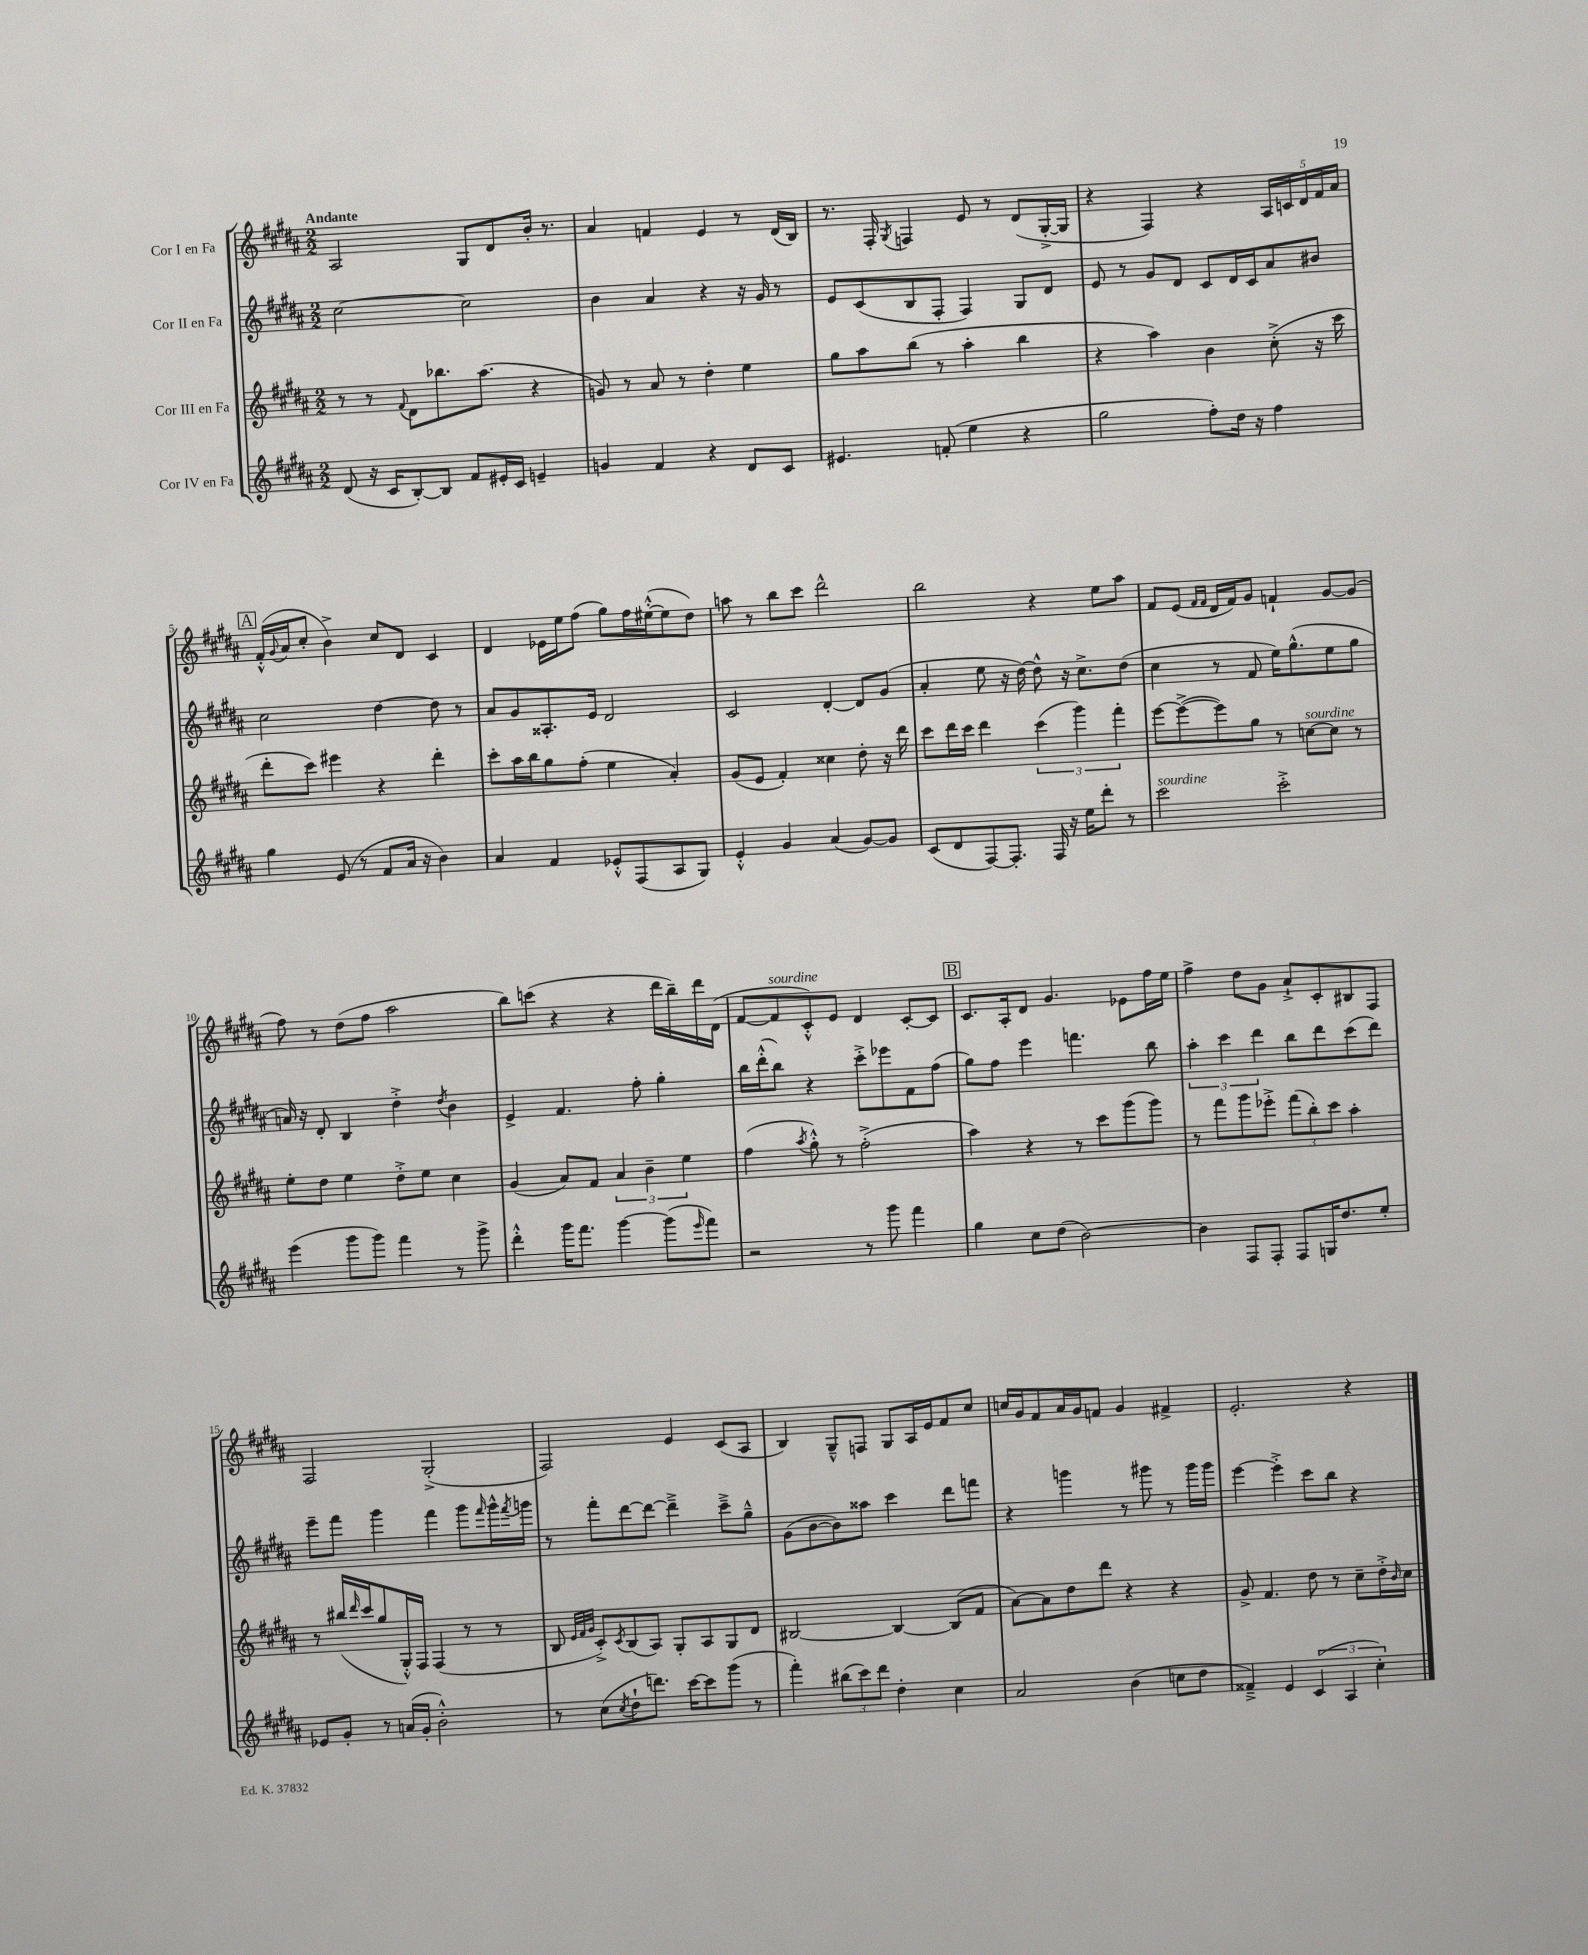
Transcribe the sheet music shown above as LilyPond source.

<<
\new StaffGroup <<
\new Staff = "s0" \with { instrumentName = "Cor I en Fa" } {
    \clef treble \key b \major \numericTimeSignature \time 2/2 \tempo "Andante"
    ais2 gis8 dis'8 b'16-. r8. |
    ais'4 f'4 e'4 r8 dis'16( b16) |
    r8. fis16-. \acciaccatura { gis8 } f4 e'8 r8 dis'8( gis16~-.-> gis16 |
    r4 fis4) r4 \tuplet 5/4 { ais16 c'16 dis'16 fis'16 ais'16 } |
    \mark \markup { \box "A" } fis'16-.-^( \appoggiatura { gis'8 } ais'16 cis''8-. b'4->) cis''8 dis'8 cis'4 |
    dis'4 ees'16 e''16 fis''8( gis''8) fis''16 eis''16~-.-^( eis''8 dis''8) |
    a''8 r8 b''8 cis'''8 dis'''2-^ |
    b''2 r4 e''8 ais''8 |
    fis'8 e'8( \grace { fis'16 fis'16 } dis'16 fis'16) gis'8 f'4-! gis'8~ gis'8( |
    fis''8) r8 dis''8( fis''8 ais''2 |
    b''8) c'''8( r4 r4 dis'''16 b''16--) dis'''16 dis'16( |
    fis'8~ fis'8^\markup { \italic "sourdine" } cis'8-.-^) e'8 dis'4 cis'8~-. cis'8 |
    \mark \markup { \box "B" } cis'8. ais16-. dis'8 gis'4. ees'8 fis''16 e''16 |
    fis''4-> dis''8 gis'8 ais'8-!-> cis'8-. bis8 fis8 |
    fis2 gis2-.->( |
    fis2) e'4 cis'8( ais8 |
    b4) gis8---^ f8 gis8 ais16 e'16 fis'8 cis''8 |
    c''16 gis'16 fis'8 ais'16 gis'16 f'8 gis'4 fis'4-> |
    e'2.-. r4 \bar "|." |
}
\new Staff = "s1" \with { instrumentName = "Cor II en Fa" } {
    \clef treble \key b \major \numericTimeSignature \time 2/2
    cis''2~ cis''2 |
    b'4 ais'4 r4 r16 gis'16 r8 |
    e'8 cis'8( b8 fis8-. fis4) gis8 dis'8 |
    e'8 r8 gis'8 dis'8 cis'8 dis'16 cis'16 ais'8 bis'8 |
    \mark \markup { \box "A" } cis''2 dis''4~ dis''8 r8 |
    ais'8 gis'8 aisis8.-. e'16 dis'2 |
    cis'2 dis'4~-. dis'8 gis'8( |
    ais'4-. e''8 r16 dis''16~) dis''8-^ r16 cis''8.-> dis''8( |
    cis''4 r8 fis'8 e''16) gis''8.-^( e''8 gis''8 |
    a'16) r16 dis'8-. b4 dis''4-.-> \acciaccatura { dis''8 } b'4 |
    e'4-> fis'4. fis''8-. gis''4-. |
    b''16 dis'''16-.-^( b''8) r4 cis'''8-.-> ees'''8 fis'8 fis''8( |
    \mark \markup { \box "B" } gis''8) fis''8 e'''4 f'''4. b''8 |
    \tuplet 3/2 { ais''4-. cis'''4 dis'''4 } b''8 dis'''8 cis'''8( dis'''8) |
    e'''8-- fis'''8 gis'''4 fis'''4 gis'''8 \grace { fis'''16 } gis'''16-^ \acciaccatura { fis'''8 } g'''16 |
    r8 fis'''8-. dis'''8~ dis'''8~ dis'''4---> cis'''8---> gis''8---^ |
    gis'8( b'8~ b'8) aisis''8 cis'''4 dis'''8 f'''8 |
    r4 g'''4 r8 gis'''8 r8 gis'''16 gis'''16 |
    e'''4~ e'''4-.-> cis'''8 b''8 r4 \bar "|." |
}
\new Staff = "s2" \with { instrumentName = "Cor III en Fa" } {
    \clef treble \key b \major \numericTimeSignature \time 2/2
    r8 r8 \appoggiatura { fis'8 } dis'8 bes''8. ais''8.( r4 |
    g'8) r8 ais'8 r8 dis''4-. e''4 |
    gis''8 ais''8 b''8( r8 ais''4-. b''4 |
    r4 ais''4) b'4 cis''8-.->( r16 cis'''16 |
    \mark \markup { \box "A" } dis'''8-. cis'''8) eis'''4 r4 dis'''4-. |
    cis'''8-. ais''16 b''16 gis''8 fis''8-.( e''4 ais'4-.) |
    gis'8( e'8 fis'4-.) cisis''4 dis''8-. r16 dis'''16 |
    cis'''8 dis'''16 cis'''16 dis'''4 \tuplet 3/2 { cis'''4( gis'''4) fis'''4-. } |
    e'''8~ e'''8~->( e'''8) gis''8 r8 c''8~^\markup { \italic "sourdine" } c''8 r8 |
    e''8-. dis''8 e''4 dis''8-.-> e''8 cis''4 |
    gis'4( ais'8) fis'8 \tuplet 3/2 { ais'4 b'4-- e''4 } |
    fis''4( \acciaccatura { ais''8 } gis''8-.-^) r8 fis''2-.->( |
    \mark \markup { \box "B" } ais''4) r4 r8 cis'''8 gis'''8( gis'''8) |
    r8 fis'''8 gis'''8 ees'''8-.-> \tuplet 3/2 { fis'''8( b''8-.) cis'''8 } ais''4-. |
    r8 bis''16( \grace { dis'''16 } cis'''16 gis''8 gis16-.-^) fis16 fis4( r8 r8 |
    b8 \grace { e'32 fis'32 gis'32 } cis'8-.->) \acciaccatura { cis'8 } b8( ais8) gis8-. ais8 gis8 dis'8 |
    bis2~ bis4~ bis8( fis'8 |
    ais'8~) ais'8 dis''8 dis'''8 r4 r4 |
    gis'8-> fis'4. dis''8 r8 cis''8-- dis''16-.-> \grace { b'16 } cis''16 \bar "|." |
}
\new Staff = "s3" \with { instrumentName = "Cor IV en Fa" } {
    \clef treble \key b \major \numericTimeSignature \time 2/2
    dis'8( r16 cis'16 b8~-.) b8 fis'8 eis'16-. cis'16 e'4-- |
    g'4 fis'4 r4 dis'8 cis'8 |
    eis'4. f'8-.( e''4 r4 |
    gis''2 fis''8-.) dis''16 r16 fis''4 |
    \mark \markup { \box "A" } gis''4 e'8( r8 fis'8 ais'16 r16 b'4) |
    ais'4 fis'4 ees'8-.-^ fis8( ais8 gis8) |
    e'4-.-^ gis'4 ais'4( gis'8~) gis'8 |
    cis'8( dis'8 fis8~) fis8.-. fis16 r16 e''16 dis'''8-. r8 |
    cis'''2^\markup { \italic "sourdine" } cis'''2-.-> |
    e'''4( gis'''8 gis'''8) fis'''4 r8 gis'''8-> |
    dis'''4-.-^ gis'''16 fis'''8. gis'''4~ gis'''8( \grace { e'''16 } fis'''8) |
    r2 r8 gis'''8 fis'''4 |
    \mark \markup { \box "B" } gis''4 cis''8 dis''8( b'2~) |
    b'4 fis8 fis8-. fis8 g16 dis''8. e''8-. |
    ees'8 gis'8-. r8 a'16( gis'16-. b'2-.-^) |
    r8 cis''8( \acciaccatura { cis''8 } dis''8-! d'''8.) cis'''16~ cis'''8 gis'''8( r8 |
    fis'''4-.) \tuplet 3/2 { bis''8( cis'''8) dis'''8 } dis''4-. cis''4 |
    ais'2 b'4( c''8 dis''8 |
    fisis'4--->) e'4 \tuplet 3/2 { cis'4( ais4 cis''4-.) } \bar "|." |
}
>>
>>
